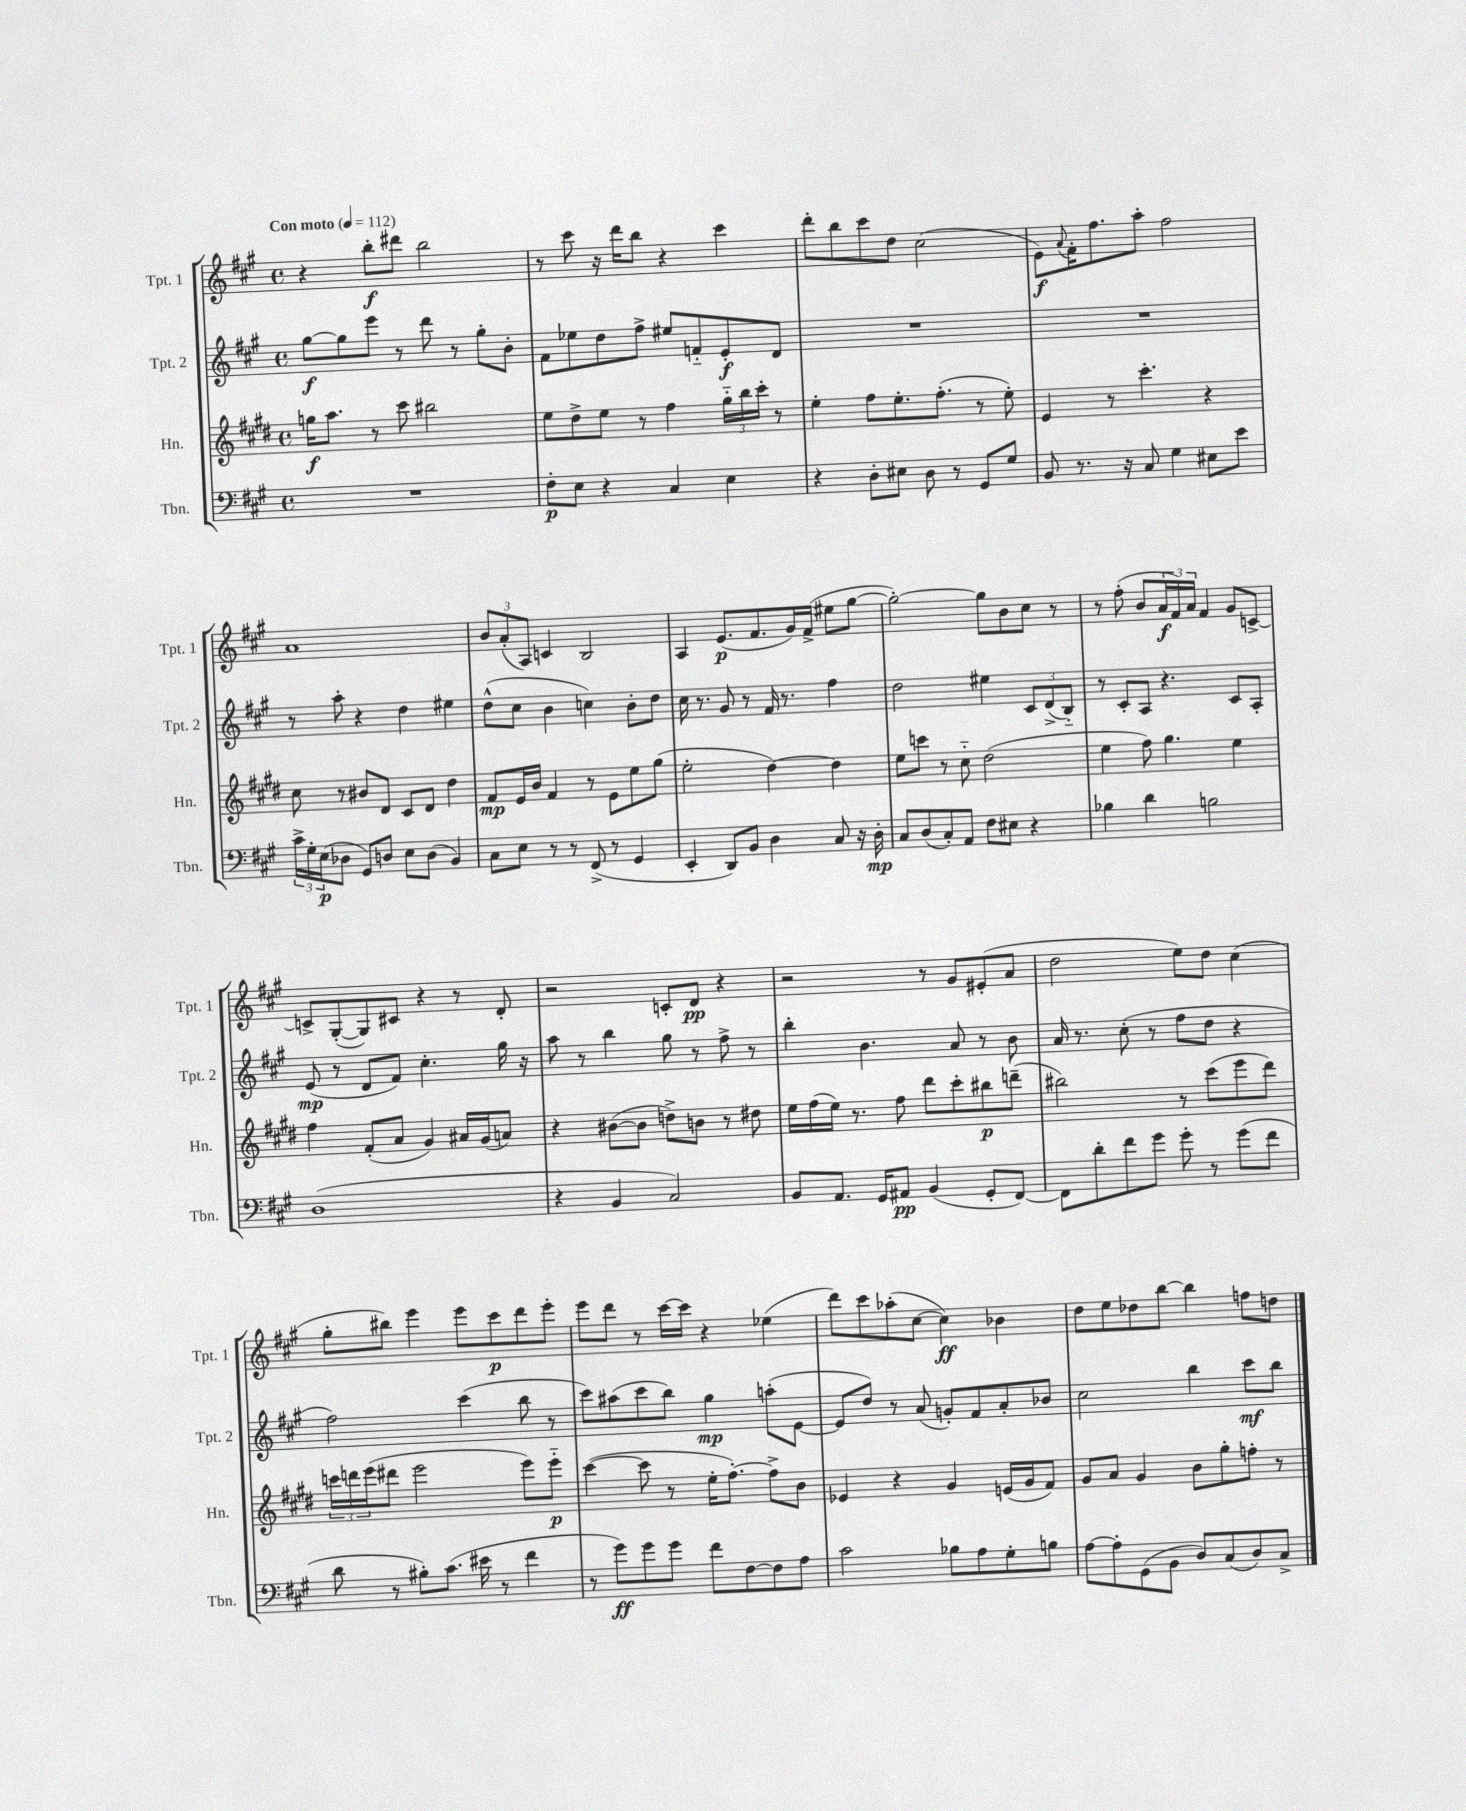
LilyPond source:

<<
\new StaffGroup <<
\new Staff = "s0" \with { instrumentName = "Tpt. 1" shortInstrumentName = "Tpt. 1" } {
    \clef treble \key a \major \defaultTimeSignature \time 4/4 \tempo "Con moto" 4 = 112
    r4 b''8-.\f dis'''8 b''2 |
    r8 cis'''8 r16 d'''16 b''8 r4 cis'''4 |
    d'''8-. b''8 cis'''8 d''8 cis''2( |
    e'8\f) \appoggiatura { a'8 } fis'16-. fis''8. a''8-. fis''2 |
    a'1 |
    \tuplet 3/2 { b'8 a'8-.( a8) } c'4 b2 |
    a4 e'8.\p( fis'8. gis'16) fis'16->( eis''8 gis''8~ |
    gis''2~-.) gis''8 b'8 cis''8 r8 |
    r8 fis''8-.( b'8 \tuplet 3/2 { a'16\f fis'16) a'16 } fis'4 gis'8 c'8~-> |
    c'8-> gis8~-.( gis8) cis'8 r4 r8 d'8-. |
    r2 c'8-. d'8\pp r4 |
    r2 r8 gis'8 eis'8-.( a'8 |
    d''2 e''8) d''8 cis''4( |
    gis''8-. bis''8) e'''4 e'''8 cis'''8\p d'''8 e'''8-. |
    e'''8 d'''8 r8 cis'''16~ cis'''16 r4 ees''4( |
    d'''8) cis'''8 aes''8-.( cis''8~ cis''4\ff) bes'4 |
    d''8 e''8 des''8 b''8~ b''4 f''8 d''8 \bar "|." |
}
\new Staff = "s1" \with { instrumentName = "Tpt. 2" shortInstrumentName = "Tpt. 2" } {
    \clef treble \key a \major \defaultTimeSignature \time 4/4
    gis''8~\f gis''8 e'''8 r8 d'''8 r8 gis''8-. b'8-. |
    fis'8 ees''8 d''8 fis''8-> eis''8 f'8-_ e'8-.\f d'8 |
    R1 |
    R1 |
    r8 a''8-. r4 d''4 eis''4 |
    d''8-^( cis''8 b'4 c''4) b'8-. d''8 |
    cis''16 r8. gis'8 r8 fis'16 r8. fis''4 |
    d''2 eis''4 \tuplet 3/2 { cis'8 d'8->( b8-_) } |
    r8 cis'8-. a8 r4. cis'8 a8-. |
    e'8\mp( r8 d'8 fis'8) cis''4.-. gis''16 r16 |
    a''8 r8 b''4 gis''8 r8 fis''8-> r8 |
    b''4-. b'4. a'8 r8 b'8 |
    a'16 r8. cis''8-.( r8 fis''8 d''8 r4 |
    fis''2) cis'''4( b''8 r8 |
    cis'''8) ais''8( cis'''8 b''8) gis''4\mp a''8-.( e'8~ |
    e'8 d''8) r8 a'8( g'8-.) fis'8 a'8-. bes'8 |
    cis''2 b''4 cis'''8\mf b''8 \bar "|." |
}
\new Staff = "s2" \with { instrumentName = "Hn." shortInstrumentName = "Hn." } {
    \clef treble \key e \major \defaultTimeSignature \time 4/4
    g''16\f a''8. r8 cis'''8 bis''2 |
    e''8 dis''8-> e''8 r8 fis''4 \tuplet 3/2 { gis''16-_ b''16 cis'''16-. } r8 |
    e''4-. fis''8 e''8.-. fis''8.-.( r8 e''8-.) |
    e'4 r8 cis'''4.-. r4 |
    cis''8 r8 bis'8 dis'8 cis'8 dis'8 dis''4 |
    fis'8\mp e'16 b'16 fis'4 r8 e'8 e''8 gis''8( |
    e''2-. dis''4~) dis''4 |
    e''8 c'''8 r8 cis''8-_ dis''2( |
    e''4 fis''8) gis''4. e''4 |
    fis''4 fis'8-.( a'8 gis'4) ais'16 gis'16( a'8) |
    r4 bis'8~( bis'8 d''8->) b'8 r8 dis''8 |
    e''16 fis''16( e''16) r8. fis''8 dis'''8 cis'''8-. bis''8\p d'''8--( |
    bis''2) r8 cis'''8( e'''8 dis'''8) |
    \tuplet 3/2 { c'''16 d'''16 e'''16( } dis'''8 e'''2 e'''8) e'''8-_\p |
    cis'''4~( cis'''8 r8 e''16-. fis''8.~-.) fis''8-> b'8 |
    ees'4 r4 gis'4 e'16( gis'16 fis'8) |
    gis'8 a'8 gis'4 b'8 gis''8-. f''8-. r8 \bar "|." |
}
\new Staff = "s3" \with { instrumentName = "Tbn." shortInstrumentName = "Tbn." } {
    \clef bass \key a \major \defaultTimeSignature \time 4/4
    R1 |
    fis8-.\p e8 r4 cis4 e4 |
    r4 d8-. eis8 d8 r8 gis,8 gis8 |
    b,8 r8. r16 cis8 gis4 eis8 e'8 |
    \tuplet 3/2 { cis'16-> gis16-. e16\p( } des8 gis,8) d8 e8 d8( b,4) |
    cis8 e8 r8 r8 fis,8->( r8 gis,4 |
    e,4-. d,8) b,8 d4 cis8 r16 d16-.\mp |
    cis8 d8( cis8-.) a,8 fis8 eis8 r4 |
    bes4 d'4 b2 |
    d1( |
    r4 b,4 cis2) |
    b,8 a,8. gis,16 ais,8\pp b,4( gis,8-. fis,8~) |
    fis,8 d'8-. fis'8 gis'8 gis'8-. r8 gis'8( fis'8 |
    d'8 r8 bis8-.) cis'8.( eis'16 r8 fis'4 |
    r8 gis'8\ff) gis'8 gis'8 fis'8 fis8~ fis8 a8 |
    cis'2 bes8 a8 gis8-. b8 |
    a8~ a8-. gis,8( b,8 d8) cis8( d8) cis8-> \bar "|." |
}
>>
>>
\layout { \context { \Score \remove "Bar_number_engraver" } }
